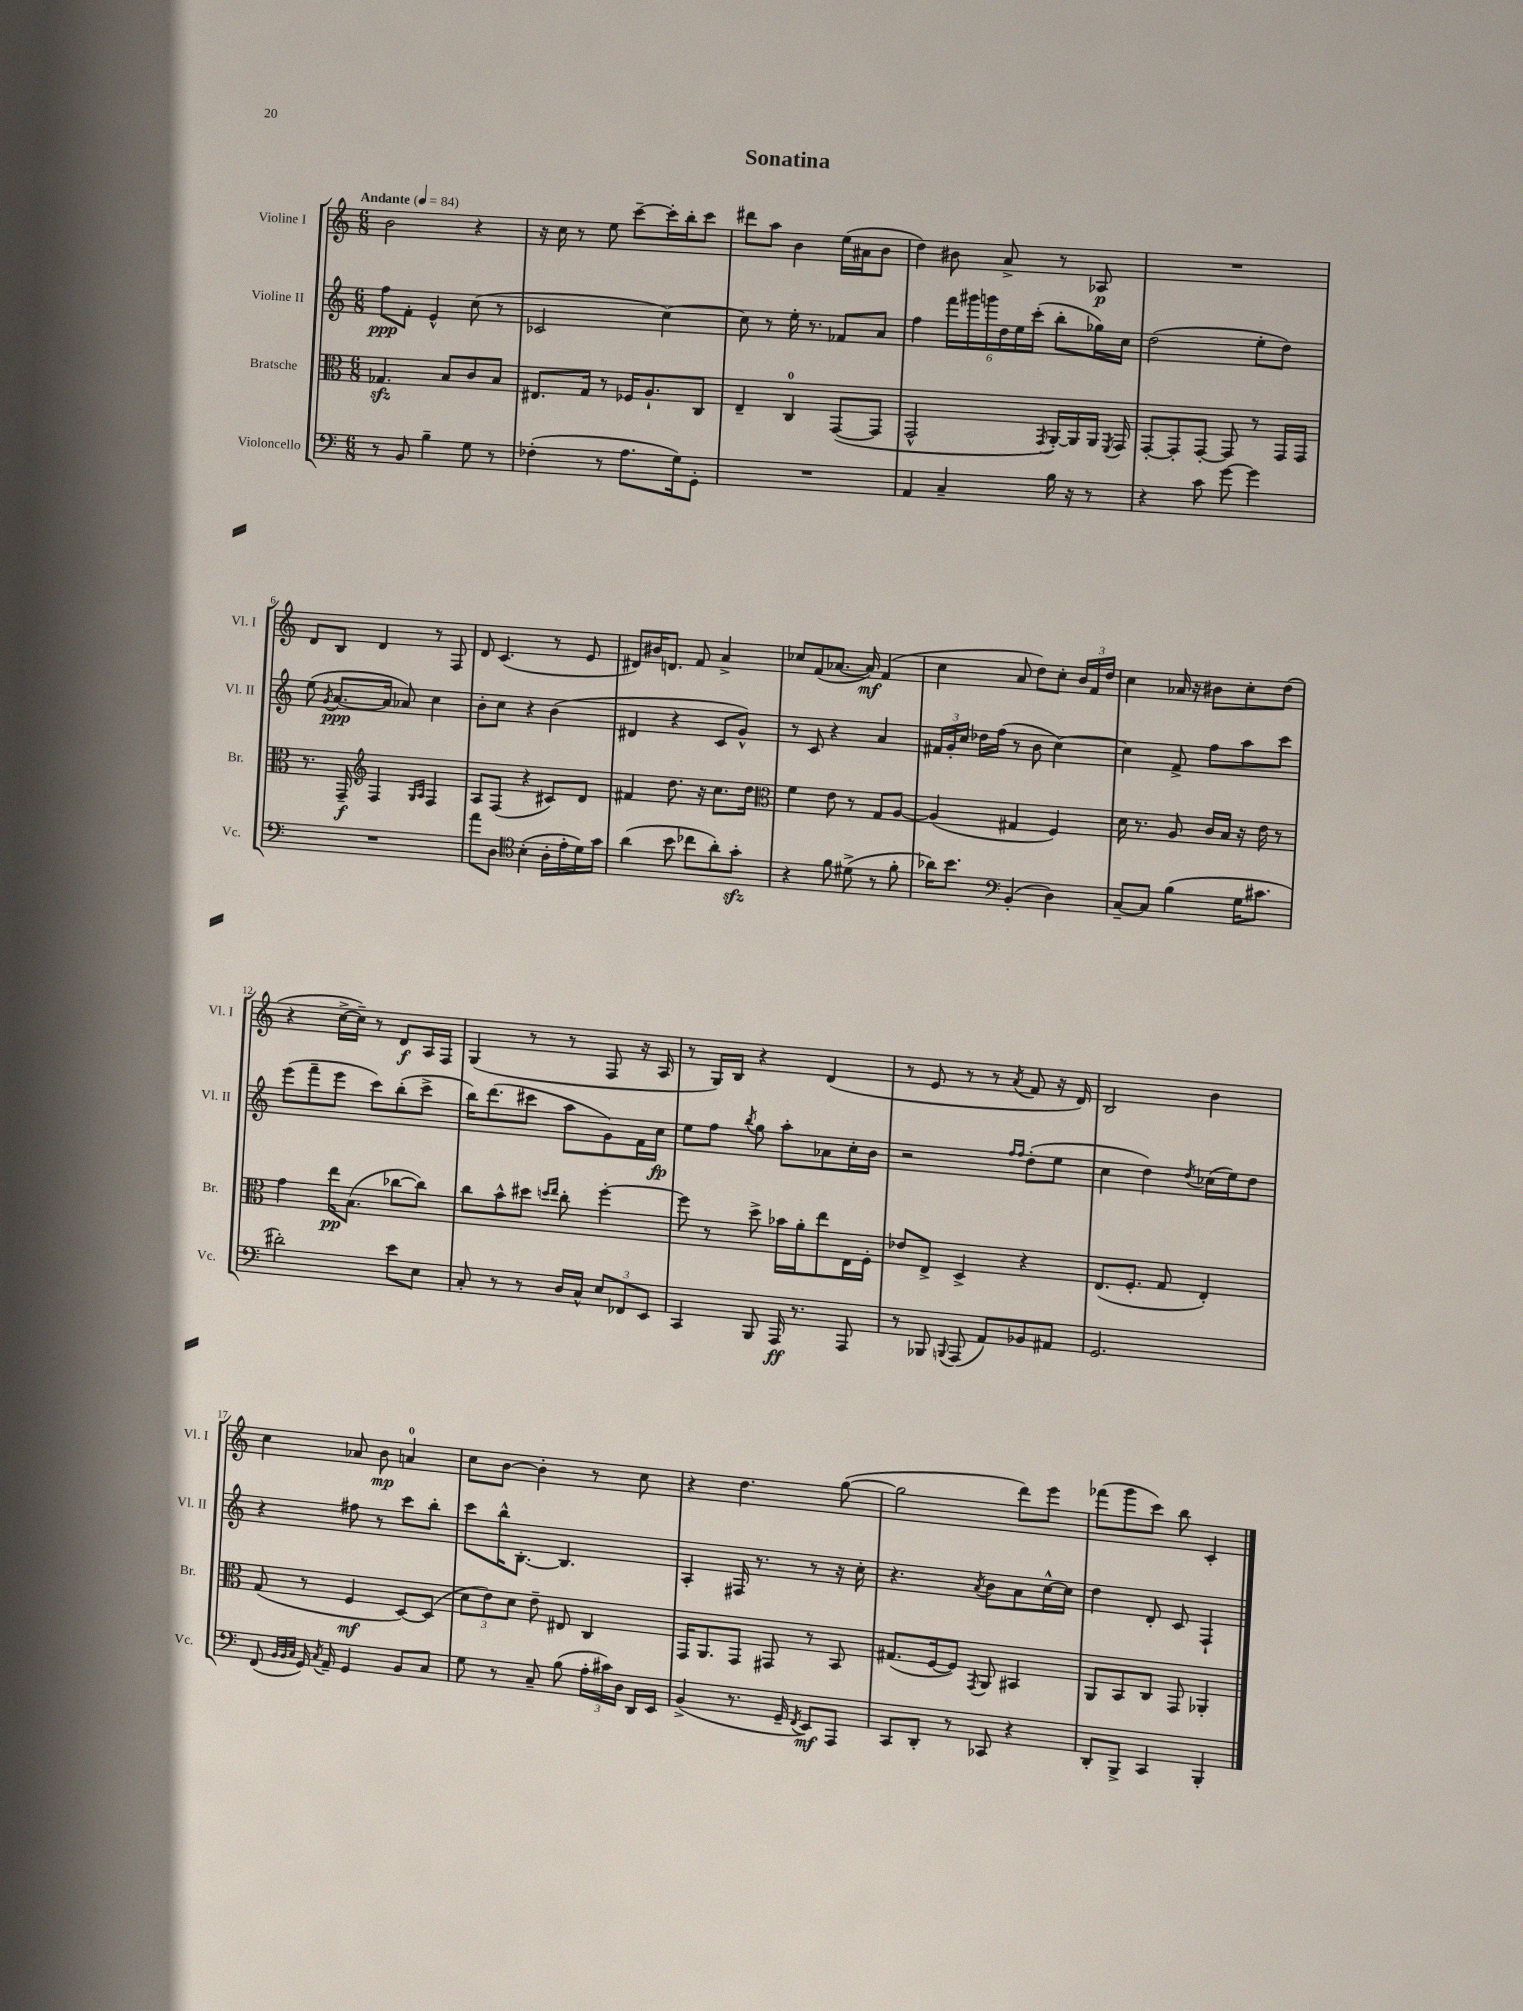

**kern	**dynam	**kern	**dynam	**kern	**dynam	**kern	**dynam
*part4	*part4	*part3	*part3	*part2	*part2	*part1	*part1
*staff4	*staff4	*staff3	*staff3	*staff2	*staff2	*staff1	*staff1
*I"Violoncello	*	*I"Bratsche	*	*I"Violine II	*	*I"Violine I	*
*I'Vc.	*	*I'Br.	*	*I'Vl. II	*	*I'Vl. I	*
*clefF4	*	*clefC3	*	*clefG2	*	*clefG2	*
*k[]	*	*k[]	*	*k[]	*	*k[]	*
*M6/8	*	*M6/8	*	*M6/8	*	*M6/8	*
*MM84	*	*MM84	*	*MM84	*	*MM84	*
=1	=1	=1	=1	=1	=1	=1	=1
!	!	!	!	!	!	!LO:TX:a:B:t=Andante	!
8r	.	4.G-Xzz/	.	8ff\L	ppp	2b\	.
8BB/	.	.	.	8f'\J	.	.	.
4B~\	.	.	.	4e^^/	.	.	.
.	.	8B/L	.	.	.	.	.
8G\	.	8c/	.	(8cc\	.	4r	.
8r	.	8B/J	.	8r	.	.	.
=2	=2	=2	=2	=2	=2	=2	=2
(4F-X'\	.	8.E#X/L	.	2c-X/	.	16r	.
.	.	.	.	.	.	16cc\	.
.	.	.	.	.	.	8r	.
.	.	16G/Jk	.	.	.	.	.
8r	.	8r	.	.	.	8ee\	.
8.A\L	.	16F-X/KL	.	.	.	[8ccc~\L	.
.	.	8.A`/	.	.	.	.	.
.	.	.	.	[4cc\)	.	16ccc'\L]	.
16G\k)	.	.	.	.	.	16bb'\J	.
8GG'\J	.	8C/J	.	.	.	8ccc\J	.
=3	=3	=3	=3	=3	=3	=3	=3
2.r	.	4E~/	.	8cc\]	.	8ddd#X\L	.
.	.	.	.	8r	.	8aa\J	.
.	.	4C/	.	16ee'\	.	4b\	.
.	.	.	.	8.r	.	.	.
.	.	([8GG/L	.	8f-X/L	.	(16ee\LL	.
.	.	.	.	.	.	16a#X\J	.
.	.	8GG/J]	.	8a/J	.	8b\J	.
=4	=4	=4	=4	=4	=4	=4	=4
4AA/	.	2GG^^/	.	4ff\	.	4dd\)	.
4C~/	.	.	.	24fff\LL	.	8b#X\	.
.	.	.	.	24ggg#X\	.	.	.
.	.	.	.	24gggn\	.	.	.
.	.	.	.	24dd\	.	8a^/	.
.	.	.	.	24ee\	.	.	.
.	.	.	.	(24ccc'\JJ	.	.	.
.	.	8qGG/	.	.	.	.	.
16B\	.	[16AA'/LL)	.	8bb'\L	.	8r	.
16r	.	16AA/]	.	.	.	.	.
8r	.	16AA/JJ	.	16gg-X\L)	.	8A-X/	p
.	.	8qFF/	.	.	.	.	.
.	.	16GG/	.	16cc\JJ	.	.	.
=5	=5	=5	=5	=5	=5	=5	=5
4r	.	[8GG'/L	.	(2dd\	.	2.r	.
.	.	8GG'/]	.	.	.	.	.
8c\	.	[8GG'/J	.	.	.	.	.
[8g\	.	8GG/]	.	.	.	.	.
4g\]	.	8r	.	8ee'\L	.	.	.
.	.	16GG/LL	.	8dd\J)	.	.	.
.	.	16GG/JJ	.	.	.	.	.
!!LO:LB:g=z
=6	=6	=6	=6	=6	=6	=6	=6
2.r	.	8.r	.	(8ee\	.	8d/L	.
.	.	.	.	8qg/	.	.	.
.	.	.	.	[8.a/L	ppp	8B/J	.
.	.	16GG~/	f	.	.	.	.
*	*	*clefG2	*	*	*	*	*
.	.	4F/	.	.	.	4d/	.
.	.	.	.	16a/Jk]	.	.	.
.	.	.	.	8a-X/)	.	.	.
.	.	16qqG/LL	.	.	.	.	.
.	.	16qqA/JJ	.	.	.	.	.
.	.	4F/	.	4cc\	.	8r	.
.	.	.	.	.	.	8F/	.
=7	=7	=7	=7	=7	=7	=7	=7
8a\L	.	8A/L	.	8b'\L	.	8d/	.
8D\J	.	(8F/J	.	8cc\J	.	(4.c/	.
*clefC4	*	*	*	*	*	*	*
(4B'\	.	4r	.	4r	.	.	.
16A'\LL	.	8c#X/L)	.	(4b\	.	8r	.
16e'\	.	.	.	.	.	.	.
16d\)	.	8d/J	.	.	.	8e/	.
16g\JJ	.	.	.	.	.	.	.
=8	=8	=8	=8	=8	=8	=8	=8
(4a\	.	4f#X/	.	4d#X/	.	8d#X/L)	.
.	.	.	.	.	.	16b#X/K	.
.	.	.	.	.	.	8.dn/J	.
8b\	.	8.dd\	.	4r	.	.	.
8cc-X\L	.	.	.	.	.	8f/	.
.	.	16r	.	.	.	.	.
8a'\)	.	8.cc\L	.	8c/L	.	4a^/	.
8gzz'\J	.	.	.	8g^^/J)	.	.	.
.	.	16dd\Jk	.	.	.	.	.
=9	=9	=9	=9	=9	=9	=9	=9
*	*	*clefC3	*	*	*	*	*
4r	.	4f\	.	8r	.	8cc-X/L	.
.	.	.	.	8c/	.	(8f/	.
8f\	.	8e\	.	4r	.	[8.a-X/J	.
(8d#X^\	.	8r	.	.	.	.	.
.	.	.	.	.	.	16a-/])	mf
8r	.	8G/L	.	4a/	.	(4f/	.
8f'\	.	[8A/J	.	.	.	.	.
=10	=10	=10	=10	=10	=10	=10	=10
16a-X\KL)	.	(4A/]	.	24f#X/LL	.	4cc\	.
.	.	.	.	24g'/	.	.	.
8.b\J	.	.	.	.	.	.	.
.	.	.	.	24cc/JJ	.	.	.
.	.	.	.	16dd-X\LL	.	.	.
.	.	.	.	(16ff\JJ	.	.	.
*clefF4	*	*	*	*	*	*	*
(4BB'/	.	4G#X/	.	8r	.	8a/	.
.	.	.	.	8b\	.	8dd\L)	.
4D\)	.	4F/)	.	[4cc\)	.	8cc'\J	.
.	.	.	.	.	.	24b/LL	.
.	.	.	.	.	.	24f/	.
.	.	.	.	.	.	24dd/JJ	.
=11	=11	=11	=11	=11	=11	=11	=11
[8C~/L	.	16d\	.	4cc\]	.	4cc\	.
.	.	8.r	.	.	.	.	.
8C/J]	.	.	.	.	.	.	.
(4B\	.	8A/	.	8f^/	.	16a-X/	.
.	.	.	.	.	.	16r	.
.	.	16c/LL	.	8ff\L	.	8b#X\L	.
.	.	16B/JJ	.	.	.	.	.
16G\KL	.	16r	.	8aa\	.	8cc'\	.
8.c#X\J	.	16e\	.	.	.	.	.
.	.	8r	.	8ccc\J	.	(8dd\J	.
!!LO:LB:g=z
=12	=12	=12	=12	=12	=12	=12	=12
2d#X'\)	.	4g\	.	(8eee\L	.	4r	.
.	.	.	.	8fff~\	.	.	.
.	.	16ee\KL	pp	8eee\J	.	[16cc^\LL	.
.	.	(8.B\J	.	.	.	16cc~\JJ])	.
.	.	.	.	8ccc\L)	.	8r	.
8e\L	.	[8cc-X\L	.	(8bb'\	.	8d/L	f
8E\J	.	8cc-\J])	.	8ccc^\J	.	16A/L	.
.	.	.	.	.	.	16F/JJ	.
=13	=13	=13	=13	=13	=13	=13	=13
8C'/	.	8cc\L	.	16bb\KL)	.	(4G/	.
.	.	.	.	(8.ddd\	.	.	.
8r	.	8b^^\	.	.	.	.	.
8r	.	8dd#X\J	.	8ccc#X\J	.	8r	.
.	.	16qqddn/LL	.	.	.	.	.
.	.	16qqee/JJ	.	.	.	.	.
16D/LL	.	8cc'\	.	8aa\L	.	8r	.
16C^^/JJ	.	.	.	.	.	.	.
12E/L	.	[4ff'\	.	8g\)	.	8F/	.
12FF-X/	.	.	.	.	.	.	.
.	.	.	.	16f\L	.	16r	.
12EE/J	.	.	.	.	.	.	.
.	.	.	.	16cc\JJ	fp	16A/	.
=14	=14	=14	=14	=14	=14	=14	=14
4CC/	.	8ff\]	.	8ee\L	.	8r	.
.	.	8r	.	8ff\J	.	16G/LL)	.
.	.	.	.	.	.	16B/JJ	.
.	.	.	.	8qbb/	.	.	.
8BBB/	.	8dd^\	.	8gg\	.	4r	.
16AAA/	ff	16b-X\LL	.	8aa'\L	.	.	.
8.r	.	16a'\J	.	.	.	.	.
.	.	8ee\	.	8a-X\	.	(4d/	.
8AAA/	.	16E\L	.	16cc'\L	.	.	.
.	.	16F'\JJ	.	16b\JJ	.	.	.
=15	=15	=15	=15	=15	=15	=15	=15
8r	.	8e-X/L	.	2r	.	8r	.
8BBB-X/	.	8E^/J	.	.	.	8e/	.
8qqBBBn/	.	.	.	.	.	.	.
(8AAA/	.	4D^/	.	.	.	8r	.
8AA/L)	.	.	.	.	.	8r	.
.	.	.	.	16qqff/LL	.	.	.
.	.	.	.	16qqff/JJ	.	8qa/	.
8BB-X/	.	4r	.	(8dd'\L	.	8f/	.
8AA#X/J	.	.	.	8ee\J	.	16r	.
.	.	.	.	.	.	16d/)	.
=16	=16	=16	=16	=16	=16	=16	=16
2.GG/	.	(8.E/L	.	4cc\	.	2B/	.
.	.	8.F'/J	.	.	.	.	.
.	.	.	.	4dd\)	.	.	.
.	.	8G/	.	.	.	.	.
.	.	.	.	8qdd/	.	.	.
.	.	4E'/)	.	(16cc-X\LL	.	4b\	.
.	.	.	.	16ee\J)	.	.	.
.	.	.	.	8dd\J	.	.	.
!!LO:LB:g=z
=17	=17	=17	=17	=17	=17	=17	=17
(8FF/	.	(8G/	.	4r	.	4cc\	.
32qqBB/LLL	.	.	.	.	.	.	.
32qqBB/	.	.	.	.	.	.	.
32qqC/JJJ	.	.	.	.	.	.	.
16GG/)	.	8r	.	.	.	.	.
8qC/	.	.	.	.	.	.	.
16AA~/	.	.	.	.	.	.	.
4GG/	.	4F/	mf	8ff#X\	.	8a-X/	.
.	.	.	.	8r	.	8b\	mp
8BB/L	.	[8D/L)	.	8ccc\L	.	4an/	.
8C/J	.	(8D/J]	.	8bb'\J	.	.	.
=18	=18	=18	=18	=18	=18	=18	=18
8G\	.	12d\L	.	8ccc\L	.	8cc\L	.
.	.	12e\)	.	.	.	.	.
8r	.	.	.	16bb^^\K	.	[8b\J	.
.	.	12d\J	.	.	.	.	.
.	.	.	.	[8.B'\J	.	.	.
8C~/	.	8e~\	.	.	.	4b'\]	.
(8B\	.	8E#X/	.	4.B/]	.	.	.
24A'\LL	.	4C/	.	.	.	8r	.
24c#X\)	.	.	.	.	.	.	.
24D\JJ	.	.	.	.	.	.	.
16DD/LL	.	.	.	.	.	8cc\	.
16EE/JJ	.	.	.	.	.	.	.
=19	=19	=19	=19	=19	=19	=19	=19
(4BB^/	.	16GG/KL	.	4A'/	.	4r	.
.	.	8.AA/	.	.	.	.	.
8.r	.	8GG/J	.	16F#X/	.	4.dd\	.
.	.	.	.	8.r	.	.	.
.	.	8GG#X/	.	.	.	.	.
16GG~/	.	.	.	.	.	.	.
8qFF/	.	.	.	.	.	.	.
8EE/L)	mf	8r	.	8r	.	.	.
8AAA/J	.	8BB/	.	16r	.	([8gg\	.
.	.	.	.	16cc'\	.	.	.
=20	=20	=20	=20	=20	=20	=20	=20
8CC/L	.	(8.G#X/L	.	4.r	.	2gg\]	.
8DD'/J	.	.	.	.	.	.	.
.	.	[16F/k	.	.	.	.	.
8r	.	8F/J])	.	.	.	.	.
.	.	8qGG/	.	8qa/	.	.	.
8CC-X/	.	8AA/	.	8b\L	.	.	.
4r	.	4BB#X/	.	8a\	.	8ddd\L)	.
.	.	.	.	[16cc^^\L	.	8eee\J	.
.	.	.	.	16cc\JJ]	.	.	.
=21	=21	=21	=21	=21	=21	=21	=21
8DD'/L	.	8AA/L	.	4dd\	.	(8fff-X\L	.
8BBB^/J	.	8BB/	.	.	.	8ggg\	.
4CC/	.	8C/J	.	8d'/	.	8ccc\J)	.
.	.	8GG/	.	8c/	.	8bb\	.
4BBB'/	.	4AA-X'/	.	4F`/	.	4c'/	.
==	==	==	==	==	==	==	==
*-	*-	*-	*-	*-	*-	*-	*-
